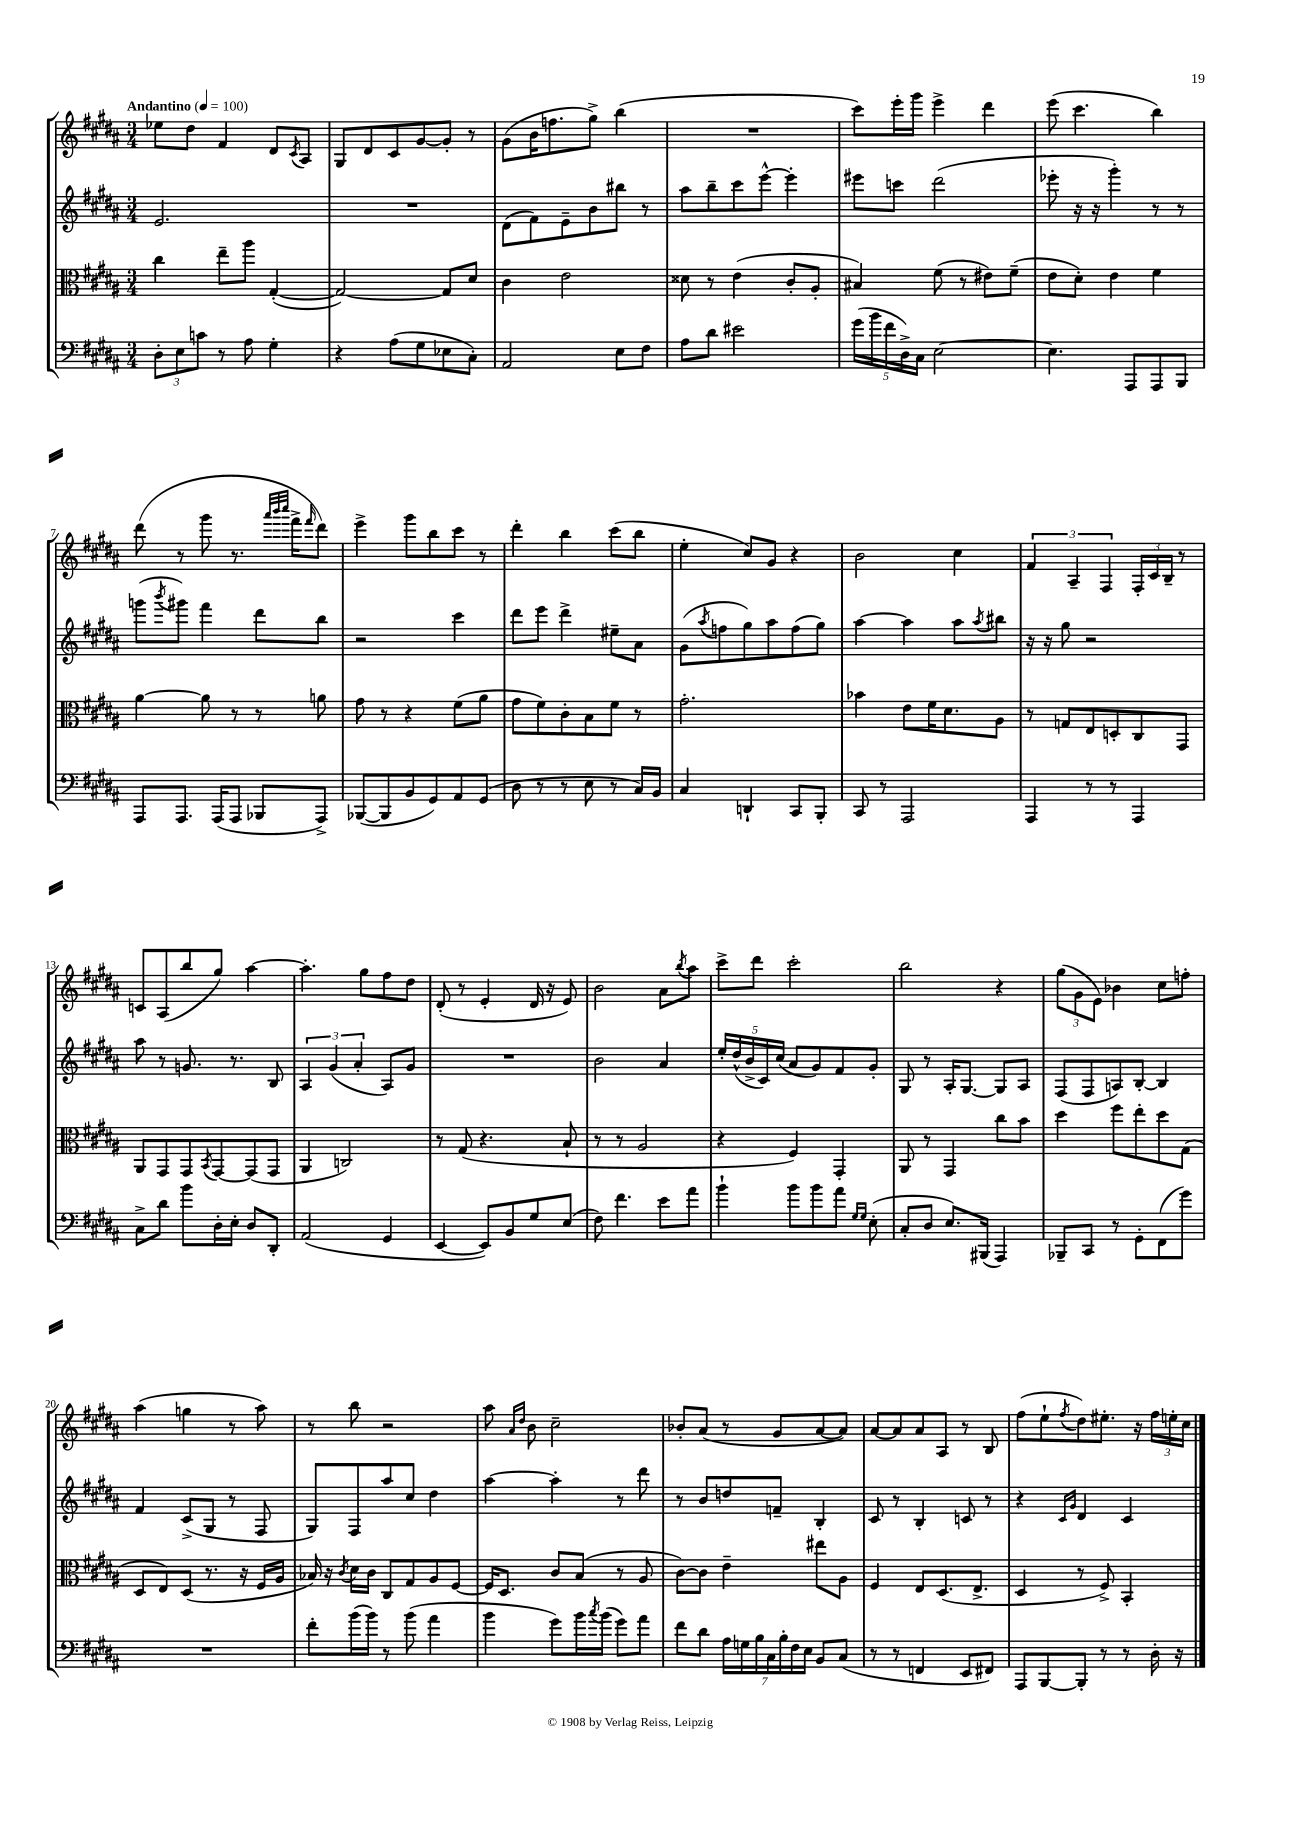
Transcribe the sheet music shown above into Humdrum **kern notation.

**kern	**kern	**kern	**kern
*staff4	*staff3	*staff2	*staff1
*clefF4	*clefC3	*clefG2	*clefG2
*k[f#c#g#d#a#]	*k[f#c#g#d#a#]	*k[f#c#g#d#a#]	*k[f#c#g#d#a#]
*M3/4	*M3/4	*M3/4	*M3/4
*MM100	*MM100	*MM100	*MM100
12D#'\L	4cc#\	2.e/	8ee-\L
12E\	.	.	.
.	.	.	8dd#\J
12c\J	.	.	.
8r	8ee~\L	.	4f#/
8A#\	8aa#\J	.	.
4G#'\	([4G#'/	.	8d#/L
.	.	.	8qc#/
.	.	.	8A#/J
=	=	=	=
4r	2G#/_)	2.r	8G#/L
.	.	.	8d#/
(8A#\L	.	.	8c#/
8G#\	.	.	[8g#/
8E-\	8G#/]L	.	8g#'/]J
8C#'\J)	8d#/J	.	8r
=	=	=	=
2AA#/	4c#\	(8d#\L	(8g#\L
.	.	8f#\)	16b\K
.	.	.	8.ff\
.	2e\	8e~\	.
.	.	8b\	8gg#^\J)
8E\L	.	8bb#\J	(4bb\
8F#\J	.	8r	.
=	=	=	=
8A#\L	8d##\	8aa#\L	2.r
8d#\J	8r	8bb~\	.
2e#\	(4e\	8ccc#\	.
.	.	[8eee^^\J	.
.	8c#'/L	4eee'\]	.
.	8A#'/J	.	.
=	=	=	=
(20g#\LL	4B#/)	8eee#\L	8ccc#\L)
20b\	.	.	.
20f#\	.	.	.
.	.	8ccc\J	16eee'\L
20D#^\)	.	.	.
.	.	.	16ggg#\JJ
20C#\JJ	.	.	.
[2E\	(8f#\	(2ddd#\	4eee^\
.	8r	.	.
.	8e#\L)	.	4ddd#\
.	(8f#~\J	.	.
=	=	=	=
4.E\]	8e\L	8eee-'\	(8eee\
.	8d#'\J)	16r	4.ccc#\
.	.	16r	.
.	4e\	4ggg#'\)	.
8AAA#/L	.	.	.
8AAA#/	4f#\	8r	4bb\)
8BBB/J	.	8r	.
=	=	=	=
8AAA#/L	[4a#\	(8ggg\L	(8ddd#\
.	.	8qbbb/	.
8.AAA#/J	.	8ggg#\J)	8r
.	8a#\]	4fff#\	8ggg#\
(16AAA#/LK	.	.	.
8AAA#/J	8r	.	8.r
8BBB-/L	8r	8ddd#\L	.
.	.	.	32qqaaa#/LLL
.	.	.	32qqbbb/
.	.	.	32qqcccc#/JJJ
.	.	.	16fff#^\LK
.	.	.	16qqfff#/
8AAA#^/J)	8a\	8bb\J	8ddd#\J)
=	=	=	=
([8BBB-/L	8g#\	2r	4eee^\
8BBB-/]	8r	.	.
8BB/	4r	.	8ggg#\L
8GG#/)	.	.	8bb\
8AA#/	(8f#\L	4ccc#\	8ccc#\J
(8GG#/J	8a#\J	.	8r
=	=	=	=
8D#\	8g#\L	8ddd#\L	4ddd#'\
8r	8f#\)	8eee\J	.
8r	8c#'\	4ddd#^\	4bb\
8E\	8B\	.	.
8r	8f#\J	8ee#~\L	(8ccc#\L
16C#/LL)	8r	8a#\J	8bb\J
16BB/JJ	.	.	.
=	=	=	=
4C#/	2.g#'\	(8g#\L	4ee'\
.	.	8qaa#/	.
.	.	8ff\	.
4DD`/	.	8gg#\)	8cc#/L)
.	.	8aa#\	8g#/J
8CC#/L	.	(8ff\	4r
8BBB'/J	.	8gg#\J)	.
=	=	=	=
8CC#/	4b-\	[4aa#\	2b\
8r	.	.	.
2AAA#/	8e\L	4aa#\]	.
.	16f#\K	.	.
.	8.d#\	.	.
.	.	8aa#\L	4cc#\
.	.	8qaa#/	.
.	8A#\J	8bb#\J	.
=	=	=	=
4AAA#/	8r	16r	6f#/
.	.	16r	.
.	8G/L	8gg#\	.
.	.	.	6A#~/
8r	8E/	2r	.
.	.	.	6F#/
8r	8D'/	.	.
4AAA#/	8C#/	.	24F#'/LL
.	.	.	24c#/
.	.	.	24B~/JJ
.	8GG#/J	.	8r
=	=	=	=
8C#^\L	8AA#/L	8aa#\	8c/L
8d#\J	8GG#/	8r	(8A#/
8b\L	8GG#/	8.g/	8bb/
.	8qBB/	.	.
16D#'\L	[8GG#/	.	8gg#/J)
16E'\JJ	.	8.r	.
8D#/L	(8GG#/]	.	[4aa#\
8DD#'/J	8GG#/J	8B/	.
=	=	=	=
(2AA#/	4AA#/	6A#/	4.aa#'\]
.	.	(6g#/	.
.	2C/)	.	.
.	.	6a#'/	.
.	.	.	8gg#\L
4GG#/	.	8A#/L)	8ff#\
.	.	8g#/J	8dd#\J
=	=	=	=
[4EE/	8r	2.r	(8d#'/
.	(8G#/	.	8r
8EE/]L)	4.r	.	4e'/
8BB/	.	.	.
8G#/	.	.	16d#/
.	.	.	16r
(8E/J	8B`/	.	8e/)
=	=	=	=
8F#\)	8r	2b\	2b\
4.f#\	8r	.	.
.	2A#/	.	.
8e\L	.	4a#/	8a#\L
.	.	.	8qbb/
8a#\J	.	.	8aa#\J
=	=	=	=
4b`\	4r	20ee'/LL	8ccc#^\L
.	.	(20dd#^^/	.
.	.	20b^/	.
.	.	.	8ddd#\J
.	.	20c#/)	.
.	.	(20cc#/JJ	.
8b\L	4F#/)	8a#/L	2ccc#'\
8b\	.	8g#/)	.
8a#\J	4GG#'/	8f#/	.
16qqG#/LL	.	.	.
16qqG#/JJ	.	.	.
(8E'\	.	8g#'/J	.
=	=	=	=
8C#'/L	8AA#/	8G#/	2bb\
8D#/J	8r	8r	.
8.E/L)	4GG#/	16A#'/LK	.
.	.	[8.G#/J	.
(16BBB#/Jk	.	.	.
4AAA#/)	8cc#\L	8G#/]L	4r
.	8b\J	8A#/J	.
=	=	=	=
8BBB-~/L	4dd#\	(8F#/L	(12gg#\L
.	.	.	12g#\
8CC#/J	.	8F#/	.
.	.	.	12e\J)
8r	8ff#\L	8A/)	4b-\
8GG#'\L	8ee'\	[8B'/J	.
(8FF#\	8dd#\	4B/]	8cc#\L
8g#\J)	(8G#\J	.	8ff'\J
=	=	=	=
2.r	8D#/L	4f#/	(4aa#\
.	8E/)	.	.
.	(8D#/J	(8c#^/L	4gg\
.	8.r	8G#/J	.
.	.	8r	8r
.	16r	.	.
.	16F#/LL	8F#/	8aa#\)
.	16A#/JJ	.	.
=	=	=	=
8f#'\L	16B-/)	8G#/L)	8r
.	16r	.	.
.	8qc#/	.	.
(16b\L	16d#\LL	8F#/	8bb\
16b\JJ)	16c#\JJ	.	.
8r	8C#/L	8aa#/	2r
(8b\	8G#/	8cc#/J	.
4a#\	8A#/	4dd#\	.
.	[8F#/J	.	.
=	=	=	=
4b\	16F#/]LK	[4aa#\	8aa#\
.	8.D#/J	.	.
.	.	.	16qqa#/LL
.	.	.	16qqdd#/JJ
.	.	.	8b\
8g#\L)	8c#/L	4aa#'\]	2cc#~\
16b\L	(8B/J	.	.
8qcc#/	.	.	.
(16b\JJ	.	.	.
8g#\L)	8r	8r	.
8a#\J	8A#/	8ddd#\	.
=	=	=	=
8f#\L	[8c#\L)	8r	8b-'/L
8d#\J	8c#\]J	8b/L	(8a#/J
28A#\LL	4e~\	8dd/	8r
28G\	.	.	.
28B\	.	.	.
28C#\	.	.	.
.	.	8f~/J	8g#/L
28B'\	.	.	.
28F#\	.	.	.
28E\JJ	.	.	.
8BB/L	8ee#\L	4B'/	[8a#/
(8C#/J	8A#\J	.	8a#/]J)
=	=	=	=
8r	4F#/	8c#/	[8a#/L
8r	.	8r	8a#/]
4FF/	8E/L	4B'/	8a#/
.	(8.D#/	.	8A#/J
8EE/L	.	8c/	8r
.	8.E^/J	.	.
8FF#/J)	.	8r	8B/
=	=	=	=
8AAA#/L	4D#/	4r	(8ff#\L
[8BBB/	.	.	8ee`\
.	.	16qqc#/LL	.
.	.	16qqg#/JJ	8qff#/
8BBB'/]J	8r	4d#/	8dd#\)
8r	8F#^/)	.	8.ee#'\J
8r	4BB'/	4c#/	.
.	.	.	16r
16D#'\	.	.	24ff#\LL
.	.	.	24ee'\
16r	.	.	.
.	.	.	24cc#\JJ
==	==	==	==
*-	*-	*-	*-
